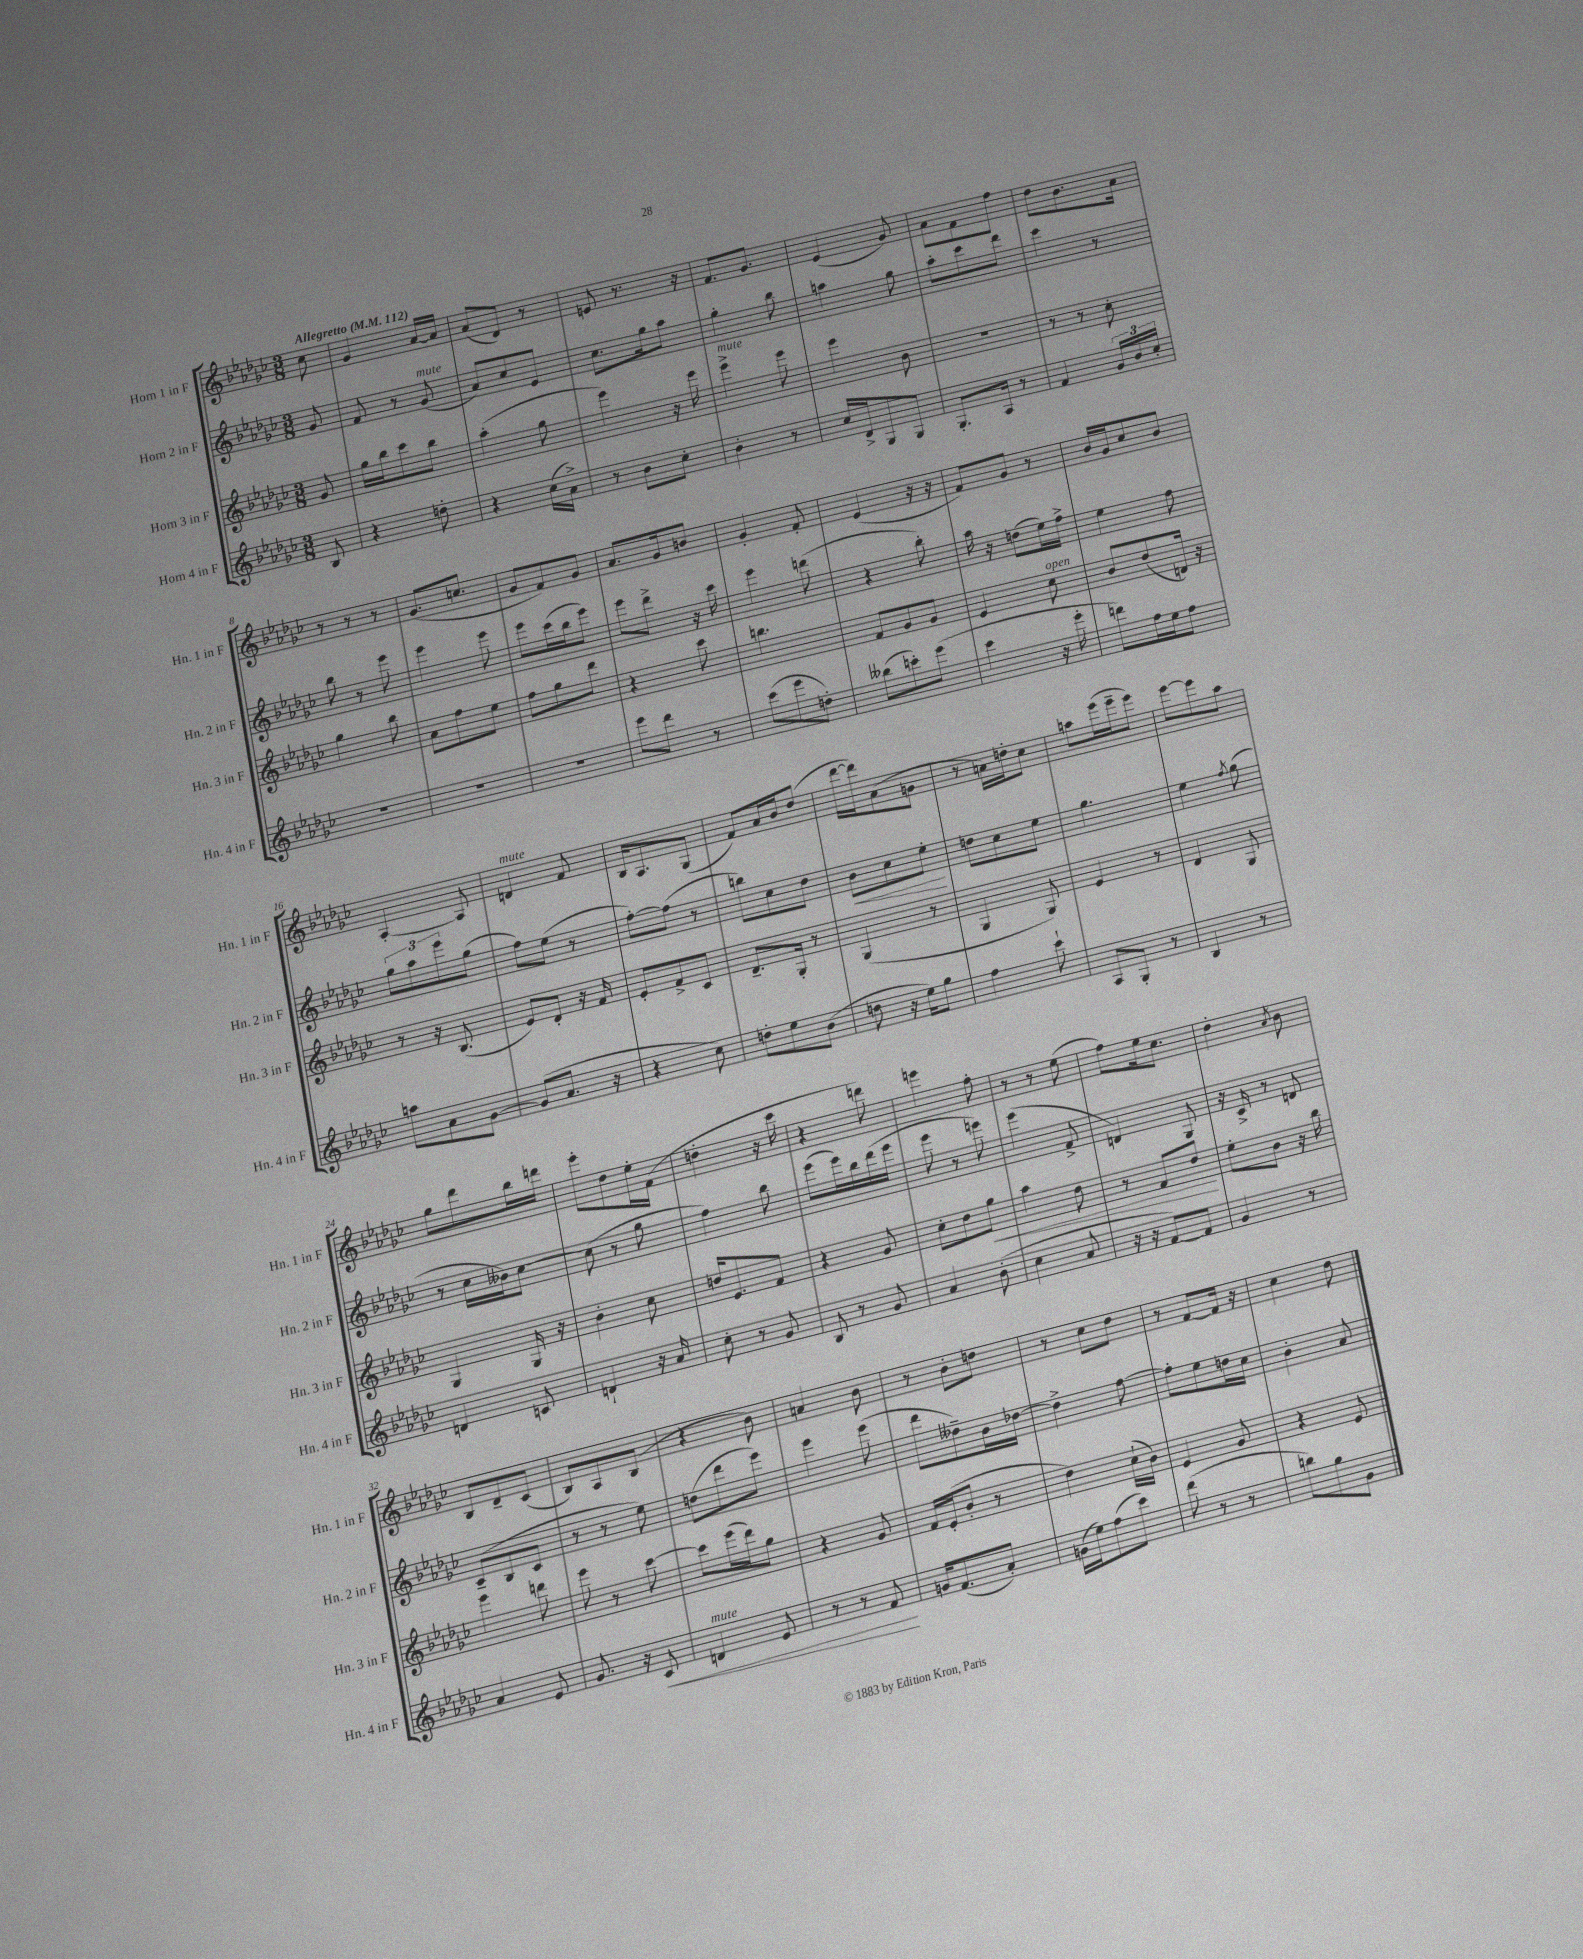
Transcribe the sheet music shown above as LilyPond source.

<<
\new StaffGroup <<
\new Staff = "s0" \with { instrumentName = "Horn 1 in F" shortInstrumentName = "Hn. 1 in F" } {
    \clef treble \key ges \major \numericTimeSignature \time 3/8 \partial 8 \tempo "Allegretto" 4 = 112
    ces''8 |
    ges'4 aes'16~ aes'16 |
    aes'8( des'8) r8 |
    e'8 r8. r16 |
    f'8. ges'8. |
    ees'4( ges'8) |
    aes'8 f'8 f''8 |
    des''8 bes'8. aes'16 |
    r8 r8 r8 |
    ges'8.( c''8. |
    ges'8 f'8) ges'8 |
    aes'8. ges'16 b'8 |
    ges'4-. f'8-. |
    ees'4( r16 r16 |
    f'8) ges'8 r8 |
    bes'16 ges'16 ces''8 bes'8 |
    aes4~-. aes8 |
    d'4^\markup { \italic "mute" } f'8 |
    bes16 aes8. ges8( |
    f'8) aes'16 bes'16 des''8( |
    des'''16~ des'''16) aes'8( g'8 |
    r8 a'16) d''16-. ces''8 |
    a''8 ees'''16( ees'''16-- ees'''8) |
    ees'''8~ ees'''8 aes''8 |
    ges''8 des'''8 bes''16 d'''16 |
    ees'''8-. des''8 ees''16-. f'16( |
    d''4-. r16 ces'''16 |
    r4 d'''8) |
    e'''4 f''8-. |
    r8 r8 ees''8( |
    f''8) ees''16 ces''8. |
    des''4-. \acciaccatura { aes'8 } bes'8 |
    bes8 des'8-- ces'8( |
    bes8) aes8 bes8( |
    r4 bes'8) |
    a'4 bes'8 |
    r8 bes'8-. d''8 |
    r8 ces''8 des''8 |
    r8 f'8~ f'16 r16 |
    ces''4 des''8 \bar "|." |
}
\new Staff = "s1" \with { instrumentName = "Horn 2 in F" shortInstrumentName = "Hn. 2 in F" } {
    \clef treble \key ges \major \numericTimeSignature \time 3/8 \partial 8
    ges'8 |
    f'8 r8 ges'8^\markup { \italic "mute" }( |
    aes'8) ces''8 ees'8 |
    ces''8. ges''16 aes''8 |
    ges''4-. bes''8 |
    a''4 ges''8 |
    aes''8-. ces'''8 des'''8 |
    ces'''4 r8 |
    bes''8 r8 ees'''8 |
    ees'''4 ees'''8 |
    ees'''8 ces'''16( bes''16 ees'''8) |
    ees'''8 des'''8-> r16 ces'''16 |
    ees'''4 d'''8( |
    r4 bes''8-.) |
    aes''16 r16 d''8( ees''16) f''16-> |
    ees''4 f''8 |
    \tuplet 3/2 { ges''8 aes''8 ees'''8 } ges''8( |
    f''8) ees''8( r8 |
    f''8~-.) f''8( r8 |
    b''8) ces''8 des''8 |
    bes'8\< ces''8 ees''8-.\! |
    d''8 ces''8 ees''8 |
    ges''4. |
    ees''4 \acciaccatura { f''8 } ges''8( |
    r8 ces''16 beses'16) ces''8~ |
    ces''8( r8 ges''8 |
    f''4) bes''8 |
    ees'''8( ees'''16) bes''16 des'''16( ees'''16 |
    ees'''8 r8 e'''8) |
    ees'''4( f'8-> |
    d'4) ges8 |
    r16 ces'16-> r8 d'8 |
    ces'8--( bes8 ces'8 |
    r8 r8 ees''8) |
    d''8( des'''8 ees'''8) |
    ees'''4 ees'''8( |
    des'''8 deses''8--) bes'16 des''16~ |
    des''4-> f''8~ |
    f''8-. ees''8 d''16 ces''16 |
    bes'4-. aes'8 \bar "|." |
}
\new Staff = "s2" \with { instrumentName = "Horn 3 in F" shortInstrumentName = "Hn. 3 in F" } {
    \clef treble \key ges \major \numericTimeSignature \time 3/8 \partial 8
    ges'8 |
    ges''16 bes''16 ces'''8 bes''8 |
    aes''4-.( ges''8 |
    ees'''4) r16 ees'''16 |
    ees'''4->^\markup { \italic "mute" } ees'''8 |
    ees'''4 bes'8 |
    R4. |
    r8 r8 ces''8-. |
    ges''4 bes''8 |
    aes'8 f''8 ees''8 |
    f''8 ges''8 des'''8 |
    r4 ces'''8 |
    b''4. |
    f'8 ges'8 ges'8 |
    ees'4 ces''8^\markup { \italic "open" } |
    bes'8 des''8( d'16) r16 |
    r8 r16 bes8.( |
    ees'8) des'8-. r16 f'16 |
    ees'8-. f'8-> ces'8 |
    des'8.-- ges16-. r8 |
    ges4( r8 |
    ges4 ges8) |
    ees'4 r8 |
    des'4 ges8 |
    ges4 ges16 r16 |
    bes'4-. ces''8 |
    d''16 ees'8. f'8 |
    r4 ges'8 |
    ces''8-. des''8 ges''8\< |
    aes''4 des''8 |
    r8 f'8 des''8\! |
    ees''8-. bes'8 r16 bes''16 |
    ees'''4 d'''8 |
    ees'''8 r8 ces'''8~ |
    ces'''8 ees'''16( des'''16) ges''8 |
    r4 ges'8 |
    f'16 ees'16-.( bes'8-. r8 |
    des''4) ces''16-!( bes'16) |
    ees'4 ges'8 |
    r4 ees'8 \bar "|." |
}
\new Staff = "s3" \with { instrumentName = "Horn 4 in F" shortInstrumentName = "Hn. 4 in F" } {
    \clef treble \key ges \major \numericTimeSignature \time 3/8 \partial 8
    bes8 |
    r4 d''8-. |
    r4 ces''16( aes'16->) |
    r8 bes'8 ces''8-. |
    bes'4-. r8 |
    ces''16 des'16-> ges8 ges8 |
    ges8.-. aes16 r8 |
    f'4 \tuplet 3/2 { ges'16 bes'16 ces''16-. } |
    R4. |
    R4. |
    R4. |
    ees'''8 des'''8 r8 |
    ces'''8( ees'''8 d''8-.) |
    beses''8( c'''8-.) ees'''8( |
    ces'''4 r16 ees'''16-. |
    d'''8) f''16 ees''16 f''8 |
    a''8 aes'8 ges'8~ |
    ges'8( aes'8. r16 |
    r4 ces''8) |
    d''8-. ees''8 bes'8( |
    d''8 r16 ees''16) ges''8 |
    f''4 ces'''8-! |
    aes8 ges8-. r8 |
    bes4 r8 |
    d'4 c'8 |
    d'4-! r16 aes'16 |
    ces''8-. r8 ges'8 |
    bes8 r8 ges'8 |
    aes'4 bes'8-.( |
    ces''4 aes'8 |
    r16 r16 f'8~) f'8 |
    ges'4 r8 |
    aes'4 ees'8 |
    ges'8. r16 ces'8\< |
    d'4^\markup { \italic "mute" } ees'8 |
    r8 r8 f'8\! |
    g'16 f'8.( aes'8-.) |
    g'16( ees''16) f''8( ces'''8) |
    des'''8( r8 r8 |
    b''8) ges''8 ges'8 \bar "|." |
}
>>
>>
